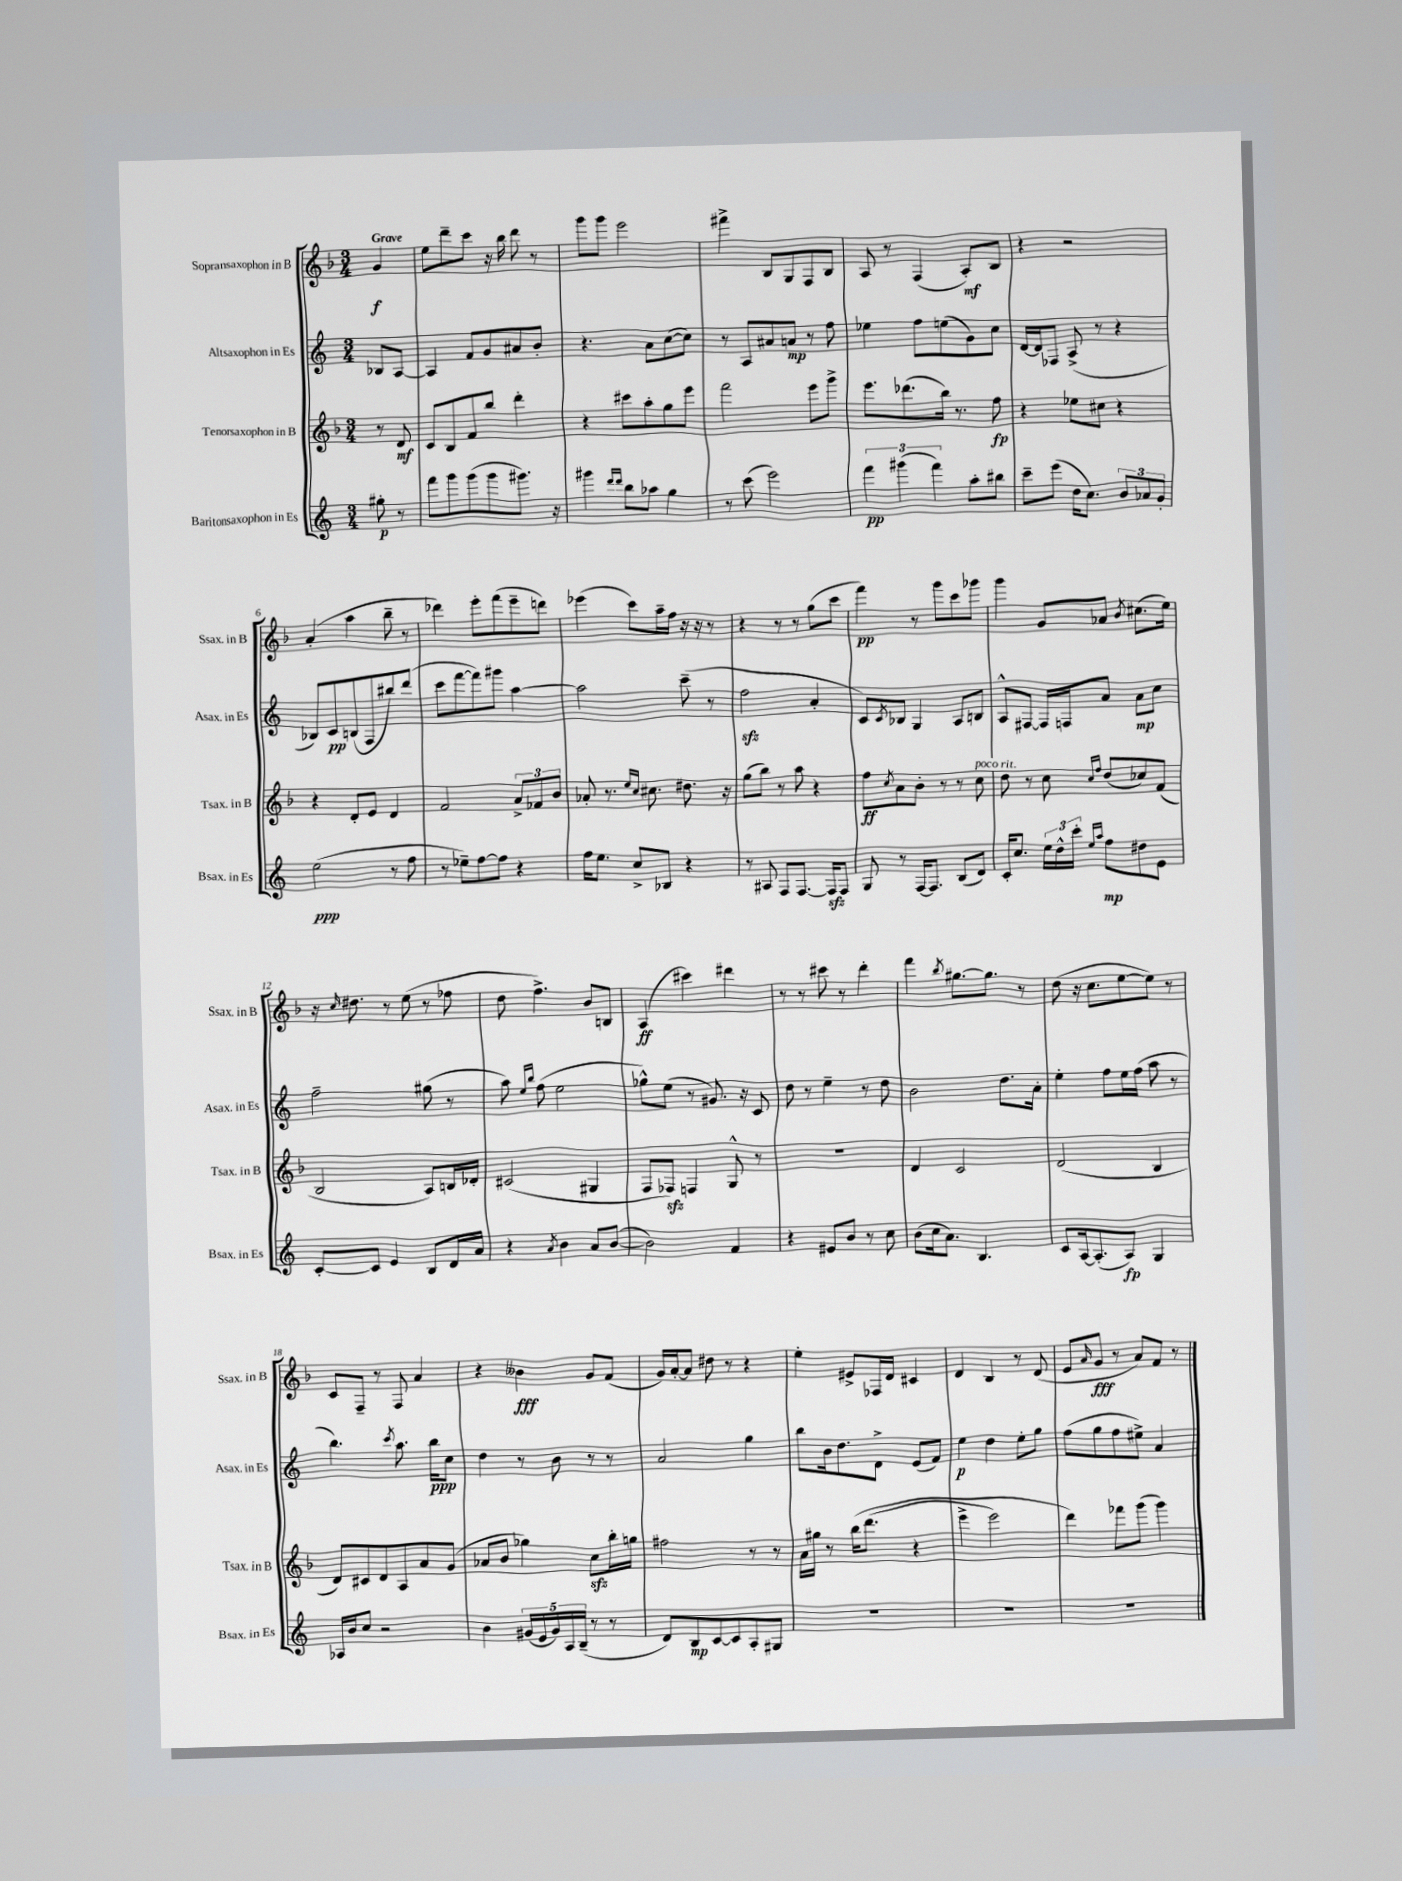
<<
\new StaffGroup <<
\new Staff = "s0" \with { instrumentName = "Sopransaxophon in B" shortInstrumentName = "Ssax. in B" } {
    \clef treble \key f \major \numericTimeSignature \time 3/4 \partial 4 \tempo "Grave"
    g'4\f |
    e''8 d'''8-- c'''8 r16 bes''16 d'''8 r8 |
    g'''8 g'''8 e'''2 |
    fis'''4-> bes8 g8 f8 bes8 |
    a8 r8 f4( a8-.\mf) bes8 |
    r4 r2 |
    a'4-.( a''4 bes''8-- r8 |
    des'''4) e'''8-. f'''8( e'''8-- d'''8) |
    ees'''4( c'''8) a''16-- f''16 r16 r16 r8 |
    r4 r8 r8 g''8( c'''8 |
    f'''4\pp) r8 g'''8 c'''8 ges'''8 |
    g'''4 g'8 aes'8 \acciaccatura { bes'8 } cis''8.( e''16) |
    r16 \grace { c''16 } dis''8. r8 e''8( r8 fes''8 |
    d''8 f''4.->) bes'8 b8 |
    a4\ff( cis'''4) dis'''4 |
    r8 r8 cis'''8 r8 d'''4-. |
    f'''4 \acciaccatura { bes''8 } gis''8.~ gis''8. r8 |
    d''8( r16 c''8. e''8~ e''8) r8 |
    c'8 f8-- r8 f8 a'4 |
    r4 beses'4\fff g'8 f'8( |
    g'16) a'16~-. a'8 dis''8 r8 r4 |
    e''4-. eis'8-> fes16 d'16 cis'4 |
    d'4 bes4 r8 d'8( |
    e'8 \grace { a'16 } g'8\fff r8 a'8) f'8 r8 \bar "|." |
}
\new Staff = "s1" \with { instrumentName = "Altsaxophon in Es" shortInstrumentName = "Asax. in Es" } {
    \clef treble \key c \major \numericTimeSignature \time 3/4 \partial 4
    bes8 a8~ |
    a4 f'8 g'8 ais'8 b'8-. |
    r4. a'8 c''8~( c''8) |
    r8 a8 ais'8 a'8\mp r8 f''8 |
    ees''4 f''8 e''8( g'8) c''8 |
    d'16~ d'16 fes8 a8->( r8 r4 |
    bes8) c'8\pp b8( f8 bis''8) d'''8( |
    c'''8 f'''8~ f'''8) gis'''8 a''4~ |
    a''2 c'''8--( r8 |
    f''2\sfz a'4-. |
    c'8) \acciaccatura { c'8 } bes8 g4 a8 b8 |
    a8-^ fis8~ fis16 f16 a'8 a'8\mp c''8 |
    f''2-- gis''8( r8 |
    a''8) \grace { e''16 b''16 } f''8( e''2 |
    ges''8-^) e''8( r8 gis'8.) r16 c'8 |
    d''8 r8 e''4-- r8 d''8 |
    b'2 d''8. a'16-. |
    e''4-. f''8 e''16 f''16( a''8 r8 |
    b''4.) \acciaccatura { c'''8 } a''8. b''16\ppp c''8 |
    d''4 r8 b'8 r8 r8 |
    a'2 g''4 |
    b''8 b'16 d''8. d'8-> e'8( f'8) |
    e''4\p d''4 e''8-. g''8 |
    f''8( g''8 f''8 eis''8->) a'4 \bar "|." |
}
\new Staff = "s2" \with { instrumentName = "Tenorsaxophon in B" shortInstrumentName = "Tsax. in B" } {
    \clef treble \key f \major \numericTimeSignature \time 3/4 \partial 4
    r8 d'8\mf |
    c'8 bes8 f'8 bes''8 d'''4-. |
    r4 cis'''8 a''8-. g''8 e'''8 |
    f'''2 e'''8 g'''8-> |
    e'''8. des'''8.( bes''16) r8. f''8\fp |
    r4 ees''8 cis''8 r4 |
    r4 d'8-. e'8 d'4 |
    f'2 \tuplet 3/2 { a'8-> fes'8 bes'8 } |
    aes'8-. r8. \grace { e''16 c''16 } cis''8. dis''8. r16 |
    g''8( bes''8) r8 a''8 r4 |
    f''8\ff \acciaccatura { c''8 } a'8 bes'8-. r8 r8 c''8^\markup { \italic "poco rit." } |
    d''8 r8 c''8 \grace { c''16 f''16 } d''8( ces''8) f'8( |
    bes2 a8) b16 des'16-. |
    cis'2( gis4 |
    f8 fes8\sfz) f4 g8-^ r8 |
    R2. |
    d'4 c'2 |
    d'2( bes4 |
    d'8) cis'8 d'8 a8 a'8 g'8( |
    aes'8 bes'8 ges''4) c''8\sfz bes''16-. g''16 |
    fis''2 r8 r8 |
    a'16 gis''16 r8 bes''16\( d'''8.( r4 |
    e'''4-> e'''2) |
    d'''4\) fes'''8 g'''8( g'''4) \bar "|." |
}
\new Staff = "s3" \with { instrumentName = "Baritonsaxophon in Es" shortInstrumentName = "Bsax. in Es" } {
    \clef treble \key c \major \numericTimeSignature \time 3/4 \partial 4
    gis''8-.\p r8 |
    f'''8 g'''8 g'''8( g'''8 gis'''8.) r16 |
    gis'''4 \grace { d'''16 d'''16 } b''8 aes''8 g''4 |
    r8 c'''8( e'''2) |
    \tuplet 3/2 { f'''4\pp gis'''4( f'''4) } a''8-. bis''8 |
    c'''8-- e'''8( d''16 c''8.) \tuplet 3/2 { b'8 aes'8 g'8-. } |
    e''2\ppp( r8 f''8 |
    r8 ees''8--) f''8~ f''8 r4 |
    f''16 e''8. c''8-> bes8 r4 |
    r8 ais8 f8 f8.~ f16\sfz f8 |
    g8 r8 f16~ f8. b8( d'8) |
    c'16-. c''8. \tuplet 3/2 { e''16 d''16-^ c'''16-. } \grace { e''16 a''16 } f''8\mp dis''8 e'8 |
    c'8~-. c'8 e'4 b8 d'16 a'16 |
    r4 \acciaccatura { a'8 } b'4 a'8 b'8~( |
    b'2) f'4 |
    r4 eis'8 b'8 r8 c''8 |
    b'8( c''16 a'8.) b4. |
    c'8 a16~ a8.-.( a8\fp) g4 |
    aes16 b'16 c''8 r2 |
    b'4 \tuplet 5/4 { gis'16( e'16 gis'16) a16 b16--( } r8 r8 |
    d'8) b8\mp c'8~ c'8 a8-. gis8 |
    R2. |
    R2. |
    R2. \bar "|." |
}
>>
>>
